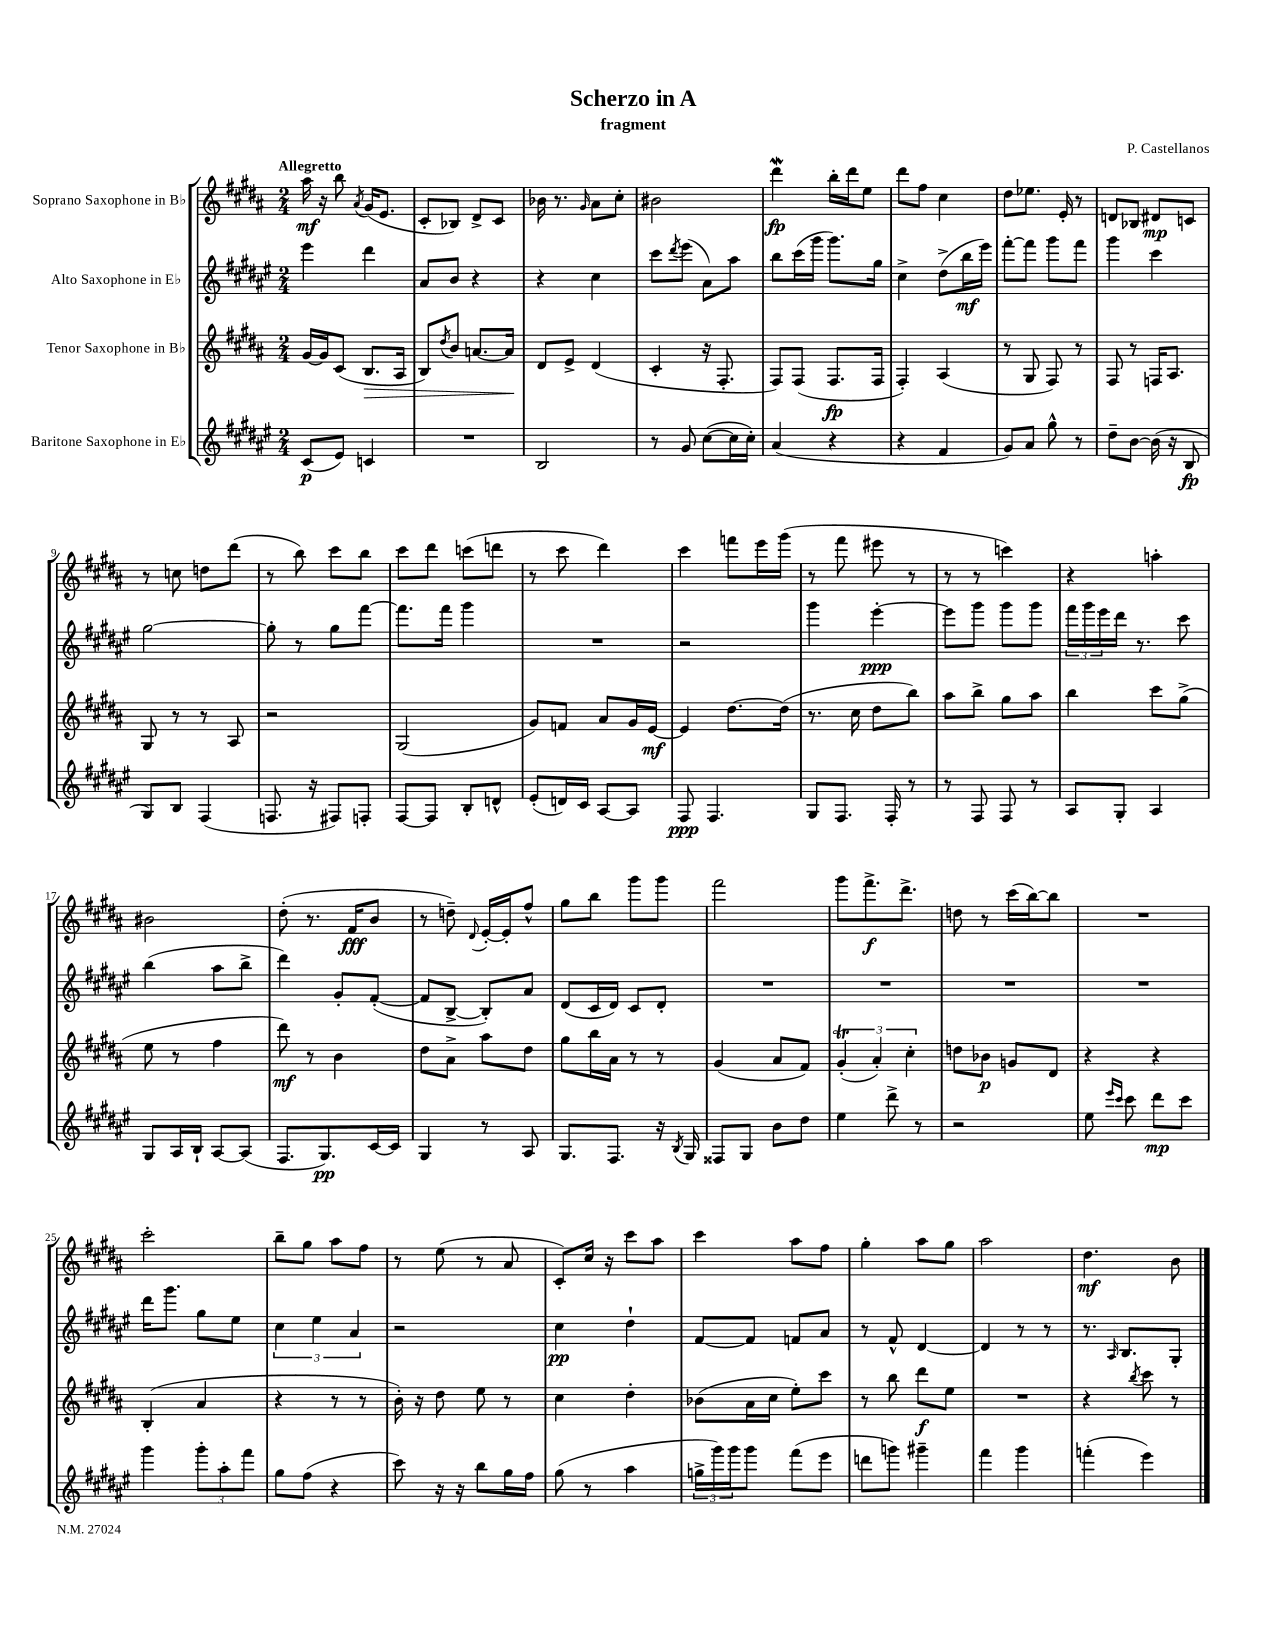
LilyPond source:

\header { title = "Scherzo in A" composer = "P. Castellanos" subtitle = "fragment" }
<<
\new StaffGroup <<
\new Staff = "s0" \with { instrumentName = "Soprano Saxophone in Bb" } {
    \clef treble \key b \major \numericTimeSignature \time 2/4 \tempo "Allegretto"
    ais''16\mf r16 b''8 \acciaccatura { ais'8 } gis'16( e'8. |
    cis'8-. bes8) dis'8-> cis'8 |
    bes'16 r8. \grace { gis'16 } ais'8 cis''8-. |
    bis'2 |
    dis'''4\mordent\fp b''16-. dis'''16 e''8 |
    dis'''8 fis''8 cis''4 |
    dis''8 ees''8. e'16-. r8 |
    d'8 bes8 dis'8\mp c'8 |
    r8 c''8 d''8 dis'''8( |
    r8 b''8) cis'''8 b''8 |
    cis'''8 dis'''8 c'''8( d'''8 |
    r8 cis'''8 dis'''4) |
    cis'''4 f'''8 e'''16 gis'''16( |
    r8 fis'''8 eis'''8 r8 |
    r8 r8 c'''4) |
    r4 a''4-. |
    bis'2 |
    dis''8-.( r8. fis'16\fff b'8 |
    r8 d''8--) \appoggiatura { dis'8 } e'16~-. e'16-. fis''8-^ |
    gis''8 b''8 gis'''8 gis'''8 |
    fis'''2 |
    gis'''8 fis'''8.->\f dis'''8.-> |
    d''8 r8 cis'''16( b''16~) b''8 |
    R2 |
    cis'''2-. |
    b''8-- gis''8 ais''8 fis''8 |
    r8 e''8( r8 ais'8 |
    cis'8-.) cis''16 r16 cis'''8 ais''8 |
    cis'''4 ais''8 fis''8 |
    gis''4-. ais''8 gis''8 |
    ais''2 |
    dis''4.\mf b'8 \bar "|." |
}
\new Staff = "s1" \with { instrumentName = "Alto Saxophone in Eb" } {
    \clef treble \key fis \major \numericTimeSignature \time 2/4
    eis'''4 dis'''4 |
    ais'8 b'8 r4 |
    r4 cis''4 |
    cis'''8 \acciaccatura { dis'''8 } eis'''8( ais'8) ais''8 |
    b''8 cis'''16( gis'''16 gis'''8.) gis''16 |
    cis''4-> dis''8->( b''16\mf eis'''16) |
    fis'''8~-. fis'''8 gis'''8 fis'''8 |
    gis'''4 cis'''4 |
    gis''2~ |
    gis''8-. r8 gis''8 fis'''8~ |
    fis'''8. fis'''16 gis'''4 |
    R2 |
    r2 |
    gis'''4 eis'''4~-.\ppp |
    eis'''8 gis'''8 gis'''8 gis'''8 |
    \tuplet 3/2 { fis'''16 gis'''16 eis'''16 } dis'''16 r8. cis'''8 |
    b''4( ais''8 b''8-> |
    dis'''4) gis'8-. fis'8~-.( |
    fis'8 b8~-> b8-.) ais'8 |
    dis'8( cis'16 dis'16) cis'8 dis'8-. |
    R2 |
    R2 |
    R2 |
    R2 |
    dis'''16 gis'''8. gis''8 eis''8 |
    \tuplet 3/2 { cis''4 eis''4 ais'4 } |
    r2 |
    cis''4\pp dis''4-! |
    fis'8~ fis'8 f'8 ais'8 |
    r8 fis'8-^ dis'4~ |
    dis'4 r8 r8 |
    r8. \grace { ais16 } b8. gis8-. \bar "|." |
}
\new Staff = "s2" \with { instrumentName = "Tenor Saxophone in Bb" } {
    \clef treble \key b \major \numericTimeSignature \time 2/4
    gis'16~ gis'16 cis'8( b8.\> ais16 |
    b8) \acciaccatura { dis''8 } b'8 a'8.~ a'16\! |
    dis'8 e'8-> dis'4( |
    cis'4-. r16 fis8.-. |
    fis8) fis8( fis8.\fp fis16 |
    fis4-.) ais4( |
    r8 gis8 fis8) r8 |
    fis8 r8 f16 ais8. |
    gis8 r8 r8 ais8 |
    r2 |
    gis2( |
    gis'8) f'8 ais'8 gis'16 e'16~\mf |
    e'4 dis''8.~ dis''16( |
    r8. cis''16 dis''8 b''8) |
    ais''8 b''8-> gis''8 ais''8 |
    b''4 cis'''8 gis''8->( |
    e''8 r8 fis''4 |
    dis'''8\mf) r8 b'4 |
    dis''8 ais'8-> ais''8 dis''8 |
    gis''8 b''16 ais'16 r8 r8 |
    gis'4( ais'8 fis'8) |
    \tuplet 3/2 { gis'4-.\trill( ais'4-.) cis''4-. } |
    d''8 bes'8\p g'8 dis'8 |
    r4 r4 |
    b4-.( ais'4 |
    r4 r8 r8 |
    b'16-.) r16 dis''8 e''8 r8 |
    cis''4 dis''4-. |
    bes'8( ais'16 cis''16 e''8-.) cis'''8 |
    r8 b''8 dis'''8\f e''8 |
    R2 |
    r4 \acciaccatura { b''8 } cis'''8 r8 \bar "|." |
}
\new Staff = "s3" \with { instrumentName = "Baritone Saxophone in Eb" } {
    \clef treble \key fis \major \numericTimeSignature \time 2/4
    cis'8\p( eis'8) c'4 |
    R2 |
    b2 |
    r8 gis'8 cis''8~( cis''16 cis''16-.) |
    ais'4( r4 |
    r4 fis'4 |
    gis'8) ais'8 gis''8-^ r8 |
    dis''8-- b'8~ b'16( r16 b8\fp |
    gis8) b8 fis4( |
    f8. r16 fis8) f8-. |
    fis8~ fis8 b8-. d'8-^ |
    eis'8-.( d'16) cis'16 ais8~ ais8 |
    fis8\ppp fis4. |
    gis8 fis8. fis16-. r8 |
    r8 fis8 fis8 r8 |
    ais8 gis8-. ais4 |
    gis8 ais16 b16-! ais8~ ais8( |
    fis8. gis8.\pp) cis'16~ cis'16 |
    gis4 r8 ais8 |
    gis8. fis8. r16 \acciaccatura { b8 } gis16 |
    fisis8 gis8 b'8 dis''8 |
    eis''4 dis'''8-> r8 |
    r2 |
    eis''8 \grace { eis'''16 cis'''16 } cis'''8 dis'''8\mp cis'''8 |
    gis'''4 \tuplet 3/2 { gis'''8-. ais''8-. fis'''8 } |
    gis''8 fis''8( r4 |
    cis'''8) r16 r16 b''8 gis''16 fis''16 |
    gis''8( r8 ais''4 |
    \tuplet 3/2 { g''16-> gis'''16) gis'''16 } gis'''8 fis'''8( eis'''8 |
    d'''8 g'''8) gis'''4-- |
    fis'''4 gis'''4 |
    f'''4-.( eis'''4) \bar "|." |
}
>>
>>
